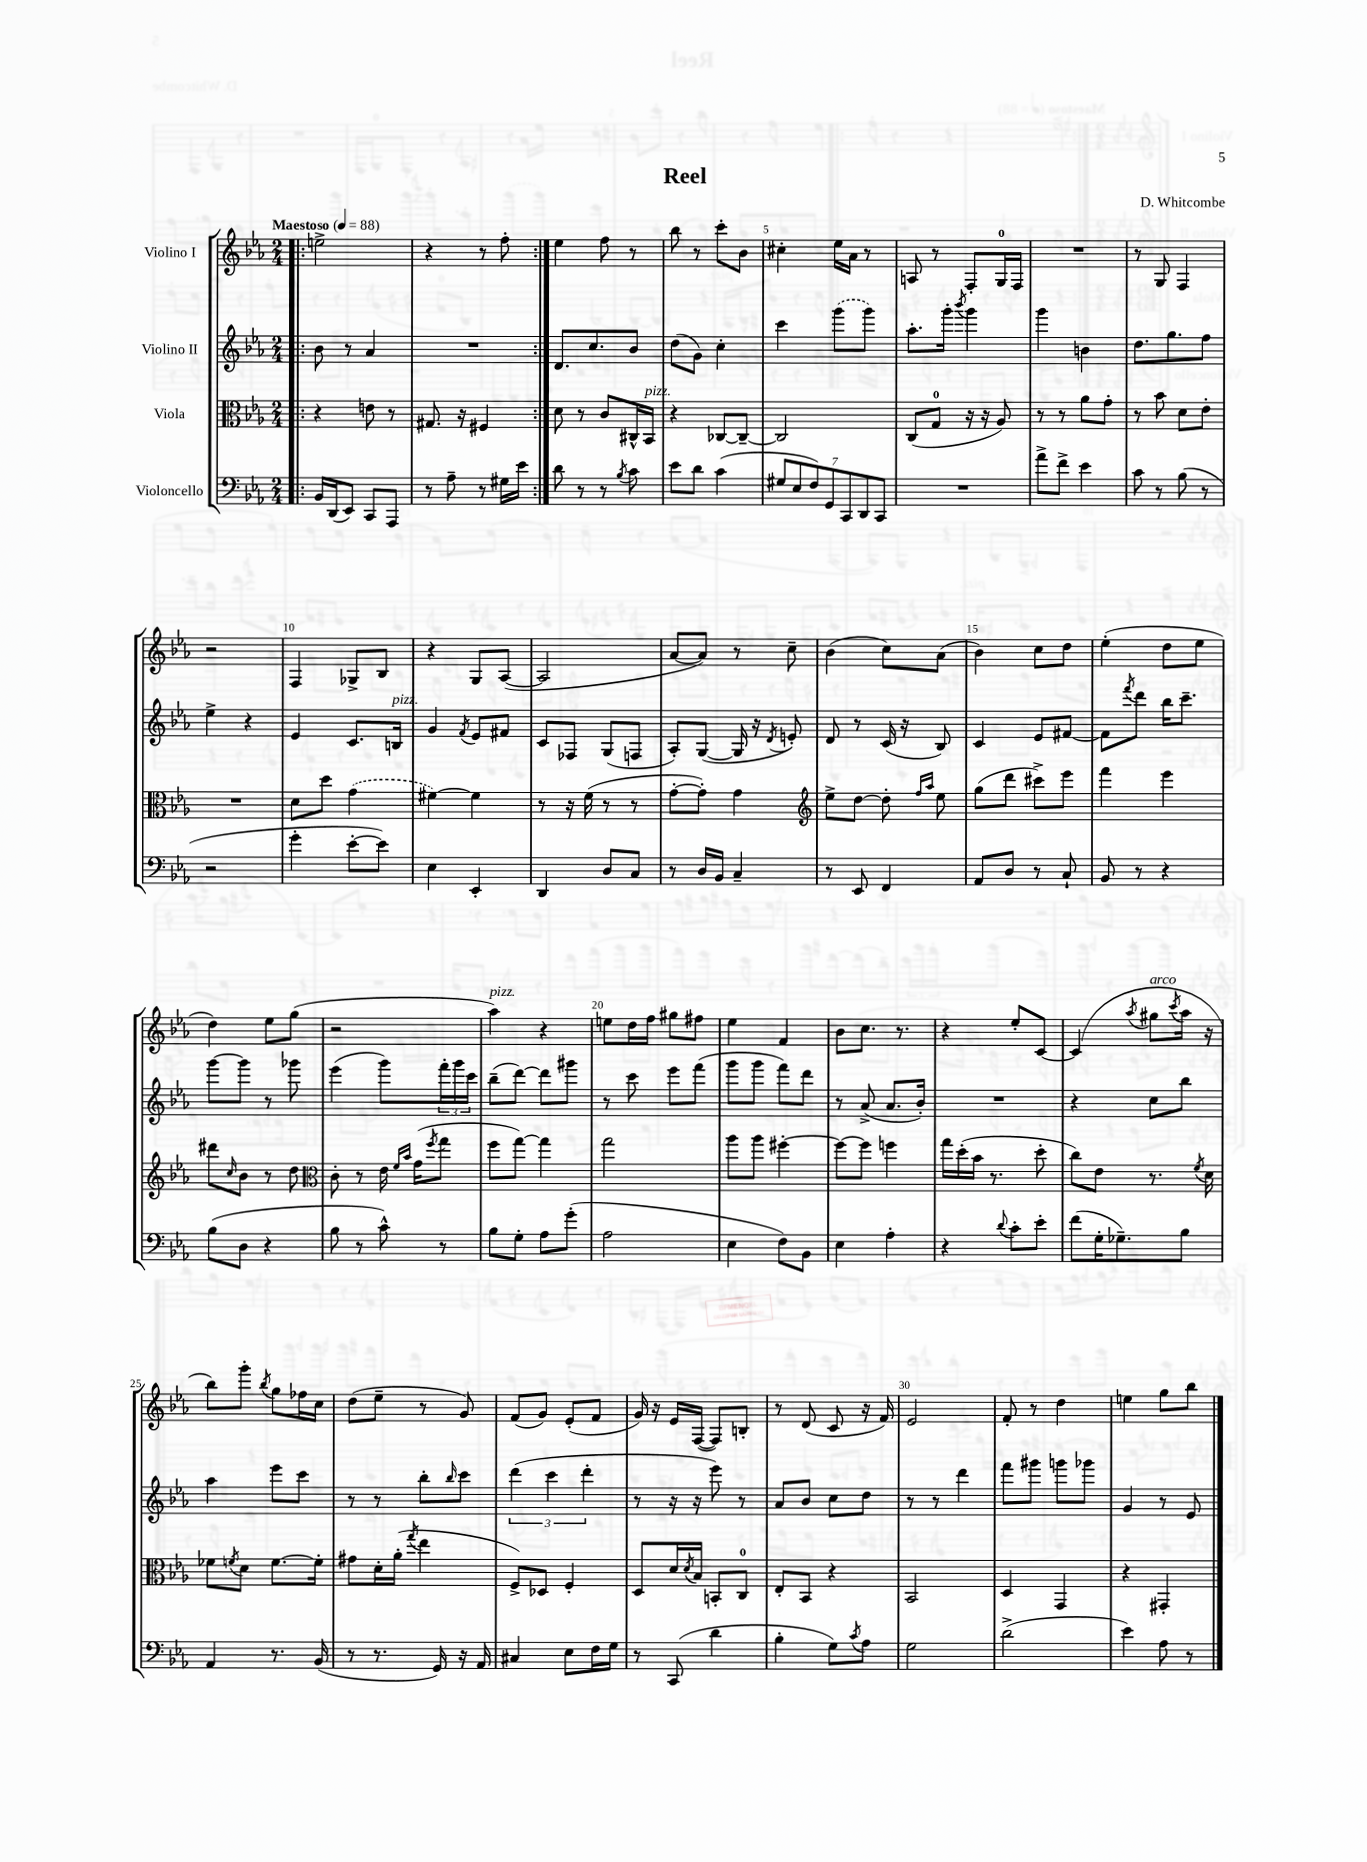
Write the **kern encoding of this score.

**kern	**kern	**kern	**kern
*part4	*part3	*part2	*part1
*staff4	*staff3	*staff2	*staff1
*I"Violoncello	*I"Viola	*I"Violino II	*I"Violino I
*clefF4	*clefC3	*clefG2	*clefG2
*k[b-e-a-]	*k[b-e-a-]	*k[b-e-a-]	*k[b-e-a-]
*M2/4	*M2/4	*M2/4	*M2/4
*MM88	*MM88	*MM88	*MM88
=1!|:	=1!|:	=1!|:	=1!|:
!	!	!	!LO:TX:a:B:t=Maestoso
16BB-/LL	4r	8b-\	2een^\
(16DD/J	.	.	.
8EE-/J)	.	8r	.
8CC/L	8en\	4a-/	.
8AAA-/J	8r	.	.
=2	=2	=2	=2
8r	8.G#X/	2r	4r
8A-~\	.	.	.
.	16r	.	.
8r	4F#X/	.	8r
16G#X\LL	.	.	8ff'\
16e-\JJ	.	.	.
=3:|!	=3:|!	=3:|!	=3:|!
8d\	8d\	8.d/L	4ee-\
8r	8r	.	.
.	.	8.cc/	.
8r	8c/L	.	8ff\
8qB-/	.	.	.
8c\	16C#X^^/L	8b-/J	8r
!	!LO:TX:a:i:t=pizz.	!	!
.	16BB-/JJ	.	.
=4	=4	=4	=4
8e-\L	4r	(8dd\L	8bb-\
8d\J	.	8g\J)	8r
(4c\	[8C-X/L	4cc'\	8ccc'\L
.	8C-~/J_	.	8b-\J
=5	=5	=5	=5
14G#X/L	2C-/]	4ccc\	4cc#X'\
14E-/	.	.	.
14F/)	.	.	.
14GG/	.	.	.
.	.	(8ggg\L	16ee-\LL
14CC/	.	.	.
.	.	.	16a-\JJ
14DD/	.	.	.
.	.	8ggg\J)	8r
14CC/J	.	.	.
=6	=6	=6	=6
2r	(8C/L	8.aa-'\L	8An/
.	8G/J	.	8r
.	.	16ggg'\Jk	.
.	.	8qbbb-/	.
.	16r	4ggg\	8F'/L
.	16r	.	.
.	8A-/)	.	16G/L
.	.	.	16F/JJ
=7	=7	=7	=7
8a-^\L	8r	4ggg\	2r
8f^\J	8r	.	.
4e-\	8a-\L	4bn\	.
.	8g'\J	.	.
=8	=8	=8	=8
8c\	8r	8.dd\L	8r
8r	8b-\	.	8G/
.	.	8.gg\	.
(8B-\	8d\L	.	4F/
8r	8e-'\J	8ff\J	.
!!LO:LB:g=z
=9	=9	=9	=9
2r	2r	4ee-^\	2r
.	.	4r	.
=10	=10	=10	=10
4g'\	8d\L	4e-/	4F/
.	8dd\J	.	.
[8e-'\L	(4g\	8.c/L	8G-X^/L
8e-\J])	.	.	8B-/J
!	!	!LO:TX:a:i:t=pizz.	!
.	.	16Bn/Jk	.
=11	=11	=11	=11
4E-\	[4f#X\)	4g/	4r
.	.	8qf/	.
4EE-'/	4f#\]	8e-/L	8G/L
.	.	8f#X/J	([8A-/J
=12	=12	=12	=12
4DD/	8r	8c/L	2A-/]
.	16r	8F-X/J	.
.	(16f\	.	.
8D/L	8r	(8G/L	.
8C/J	8r	8Fn/J	.
=13	=13	=13	=13
8r	[8g'\L	8A-'/L)	[8a-/L
16D/LL	8g'\J])	([8G/J	8a-/J])
16BB-/JJ	.	.	.
4C~/	4g\	16G/]	8r
.	.	16r	.
.	.	8qd/	.
.	.	8en'/)	8cc~\
=14	=14	=14	=14
*	*clefG2	*	*
8r	8ee-^\L	8d/	(4b-\
8EE-/	[8dd\J	8r	.
4FF/	8dd'\]	(16c/	8cc\L)
.	.	16r	.
.	16qqff/LL	.	.
.	16qqaa-/JJ	.	.
.	8ee-\	8B-/)	(8a-\J
=15	=15	=15	=15
8AA-/L	(8gg\L	4c/	4b-\)
8D/J	8ddd\J	.	.
8r	8ccc#X^\L)	8e-/L	8cc\L
8C`/	8eee-\J	[8f#X/J	8dd\J
=16	=16	=16	=16
8BB-/	4fff\	8f#\L]	(4ee-'\
.	.	8qfff/	.
8r	.	8ddd\J	.
4r	4eee-\	16bb-\KL	8dd\L
.	.	8.ccc~\J	.
.	.	.	8ee-\J
!!LO:LB:g=z
=17	=17	=17	=17
(8B-\L	8ddd#X\L	[8ggg\L	4dd\)
.	16qqcc/	.	.
8D\J	8b-\J	8ggg\J]	.
4r	8r	8r	8ee-\L
.	8dd\	8ggg-X\	(8gg\J
=18	=18	=18	=18
*	*clefC3	*	*
8B-\	8c'\	(4eee-\	2r
8r	8r	.	.
8c^^\)	16e-\	8ggg\L)	.
.	16qqf/LL	.	.
.	16qqb-/JJ	.	.
.	(16g\KL	.	.
.	8qff/	.	.
8r	8gg\J	24fff'\L	.
.	.	24ggg\	.
.	.	24ccc\JJ	.
=19	=19	=19	=19
!	!	!	!LO:TX:a:i:t=pizz.
8B-\L	8ff\L	(8bb-~\L	4aa-\)
8G'\J	[8gg\J)	[8ddd\J)	.
8A-\L	4gg\]	8ddd\L]	4r
(8g'\J	.	8ggg#X\J	.
=20	=20	=20	=20
2A-\	2gg\	8r	8een\L
.	.	8ccc\	16dd\L
.	.	.	16ff\JJ
.	.	8eee-\L	8gg#X\L
.	.	(8fff\J	8ff#X\J
=21	=21	=21	=21
4E-\	8aa-\L	8ggg\L	4ee-\
.	8aa-\J	8ggg\J	.
8F\L)	[4ff#X'\	8fff\L)	4f/
8BB-\J	.	8ddd\J	.
=22	=22	=22	=22
4E-\	8ff#\L_	8r	8b-\L
.	8ff#\J]	(8a-^/	8.cc\J
4A-'\	4ffn\	8.a-/L	.
.	.	.	8.r
.	.	16b-'/Jk)	.
=23	=23	=23	=23
4r	16gg\LL	2r	4r
.	(16dd'\	.	.
.	16b-\JJ	.	.
.	8.r	.	.
8qqd/	.	.	.
8c'\L	.	.	8ee-'/L
8e-'\J	8dd'\	.	[8c/J
=24	=24	=24	=24
(8f\L	8cc\L)	4r	(4c/]
16G'\K	8e-\J	.	.
8.G-X~\)	.	.	.
.	.	.	8qaa-/
!	!	!	!LO:TX:a:i:t=arco
.	8.r	8cc\L	8gg#X\L
.	.	.	8qccc/
8B-\J	.	8bb-\J	16aa-\Jk
.	8qf/	.	.
.	16d\	.	16r
!!LO:LB:g=z
=25	=25	=25	=25
4AA-/	8f-X\L	4aa-\	8bb-\L)
.	8qfn/	.	.
.	8d\J	.	8ggg'\J
.	.	.	8qbb-/
8.r	[8.f\L	8eee-\L	8gg\L
.	.	8ccc\J	16ff-X\L
(16BB-/	16f'\Jk]	.	16cc\JJ
=26	=26	=26	=26
8r	8g#X\L	8r	(8dd\L
8.r	16d'\L	8r	8ee-~\J
.	(16a-'\JJ	.	.
.	8qgg/	.	.
.	4ee-\	8bb-'\L	8r
16GG/)	.	.	.
.	.	16qqbb-/	.
16r	.	8ccc\J	8g/)
16AA-/	.	.	.
=27	=27	=27	=27
4C#X/	8F^/L)	(6ddd\	(8f/L
.	8D-X/J	.	8g/J)
.	.	6ccc\	.
8E-\L	4F'/	.	(8e-'/L
.	.	6ddd'\	.
16F\L	.	.	8f/J
16G\JJ	.	.	.
=28	=28	=28	=28
8r	8D/L	8r	16g/)
.	.	.	16r
(8CC/	16d/L	16r	16e-/LL
.	8qd/	.	.
.	16B-/JJ	16r	([16F/JJ
4d\	8BBn'/L	8eee-\)	8F/L])
.	8C/J	8r	8Bn'/J
=29	=29	=29	=29
4B-'\	8E-'/L	8a-/L	8r
.	8BB-/J	8b-/J	(8d/
8G\L)	4r	8cc\L	8c/
8qc/	.	.	.
8A-\J	.	8dd\J	16r
.	.	.	16f/)
=30	=30	=30	=30
2G\	2BB-/	8r	2e-/
.	.	8r	.
.	.	4ddd\	.
=31	=31	=31	=31
(2d^\	4D/	8fff\L	8f'/
.	.	8ggg#X\J	8r
.	4GG/	8gggn\L	4dd\
.	.	8ggg-X\J	.
=32	=32	=32	=32
4e-\)	4r	4g/	4een\
8A-\	4GG#X'/	8r	8gg\L
8r	.	8e-/	8bb-\J
==	==	==	==
*-	*-	*-	*-
